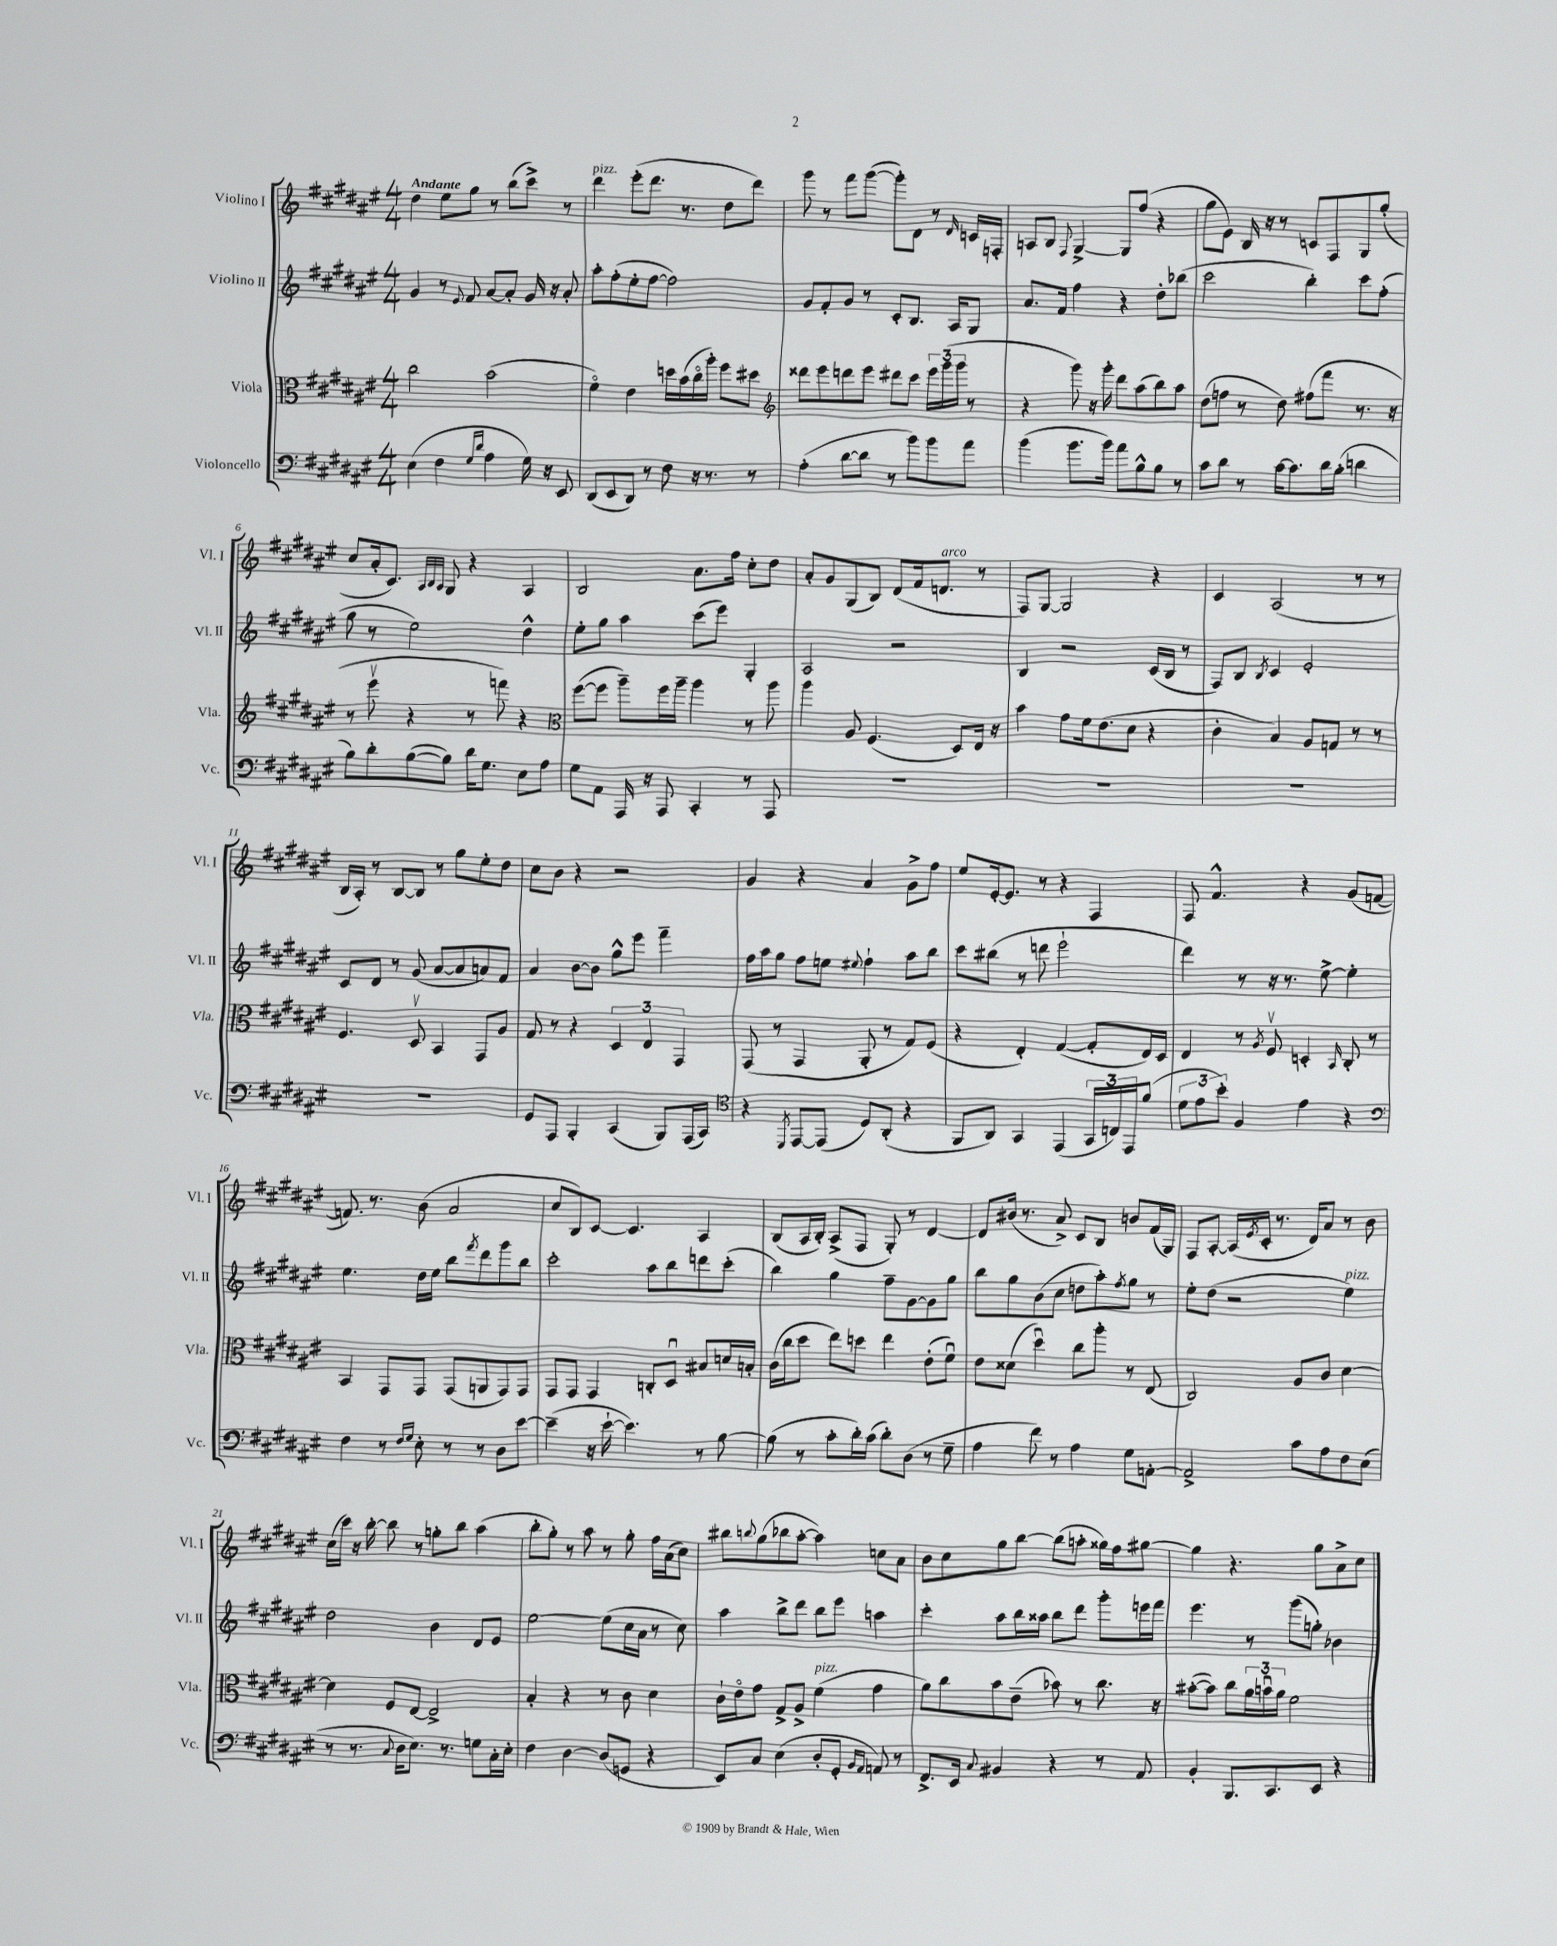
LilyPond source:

<<
\new StaffGroup <<
\new Staff = "s0" \with { instrumentName = "Violino I" shortInstrumentName = "Vl. I" } {
    \clef treble \key fis \major \numericTimeSignature \time 4/4 \tempo "Andante"
    dis''4 eis''8 gis''8 r8 b''8( cis'''8->) r8 |
    dis'''4^\markup { \italic "pizz." } eis'''8-.( dis'''8. r8. dis''8 dis'''8) |
    gis'''8 r8 fis'''8 gis'''8~( gis'''8-.) dis'8 r8 \grace { dis'16 } c'16 f16-. |
    a8 b8 \appoggiatura { fis8 } gis4~-> gis8 fis''8( r4 |
    gis''8 eis'8) b16 r16 r8 c'8 fis8 gis8 gis''8-.( |
    cis''8 ais'16-. cis'8.) \grace { ais32 b32 ais32 } gis8 r4 ais4 |
    b2 ais'8. fis''16 cis''8-. dis''8 |
    ais'8-. gis'8 gis8( b8) dis'8( fis'16 d'8.^\markup { \italic "arco" } r8 |
    fis8) gis8~ gis2 r4 |
    cis'4 ais2( r8 r8 |
    b16 ais16-.) r8 b8~ b8 r8 gis''8 eis''8-. dis''8 |
    cis''8 b'8 r4 r2 |
    gis'4 r4 ais'4 gis'8-> fis''8 |
    eis''8 eis'16~-. eis'8. r8 r4 fis4 |
    fis8 fis'4.-^ r4 gis'8( f'8~ |
    f'8.) r8. b'8( ais'2 |
    cis''8 b8) cis'8~ cis'4. ais4 |
    b8( ais16 b16-.) ais8->( fis8 gis8-.) r8 dis'4~ |
    dis'8 bis'16( r8. ais'8->) cis'8 b8 b'8 fis'16( gis16) |
    fis8 ais8~-. ais16( \acciaccatura { eis'8 } cis'16-. r8. dis'16) ais'8 r8 b'8 |
    cis''16( cis'''16) r16 b''16~-. b''8 r8 g''8-. b''8 ais''4( |
    b''8-. gis''8-.) r8 ais''8 r8 gis''8-. fis''16 ais'16( cis''8) |
    bis''8 \appoggiatura { b''8 } gis''8( bes''8 ais''8~-. ais''4) c''8 ais'8 |
    b'8 cis''8 gis''8 b''8~ b''8( a''8-. gisis''16) fis''16 gis''8~ |
    gis''4 r4. gis''8 ais'8-> cis''8 \bar "|." |
}
\new Staff = "s1" \with { instrumentName = "Violino II" shortInstrumentName = "Vl. II" } {
    \clef treble \key fis \major \numericTimeSignature \time 4/4
    gis'4 r8 \appoggiatura { eis'8 } fis'8 ais'8~ ais'8-. gis'16 r16 ais'8-. |
    ais''8-. fis''8-.( eis''8-. fis''8~ fis''2) |
    gis'8 fis'8-. gis'8 r8 cis'8-. b8. ais16 gis8 |
    ais'8. fis'16 fis''4 r4 dis''8-. bes''8( |
    cis'''2 b''4-.) cis'''8 fis''8-.( |
    gis''8 r8 eis''2) dis''4-^ |
    eis''8-. gis''8 ais''4 cis'''8( eis'''8) gis4-. |
    ais2 r2 |
    b4 r2 cis'16( b16 r8 |
    fis8) b8 \acciaccatura { b8 } cis'4 eis'2-. |
    cis'8 dis'8 r8 gis'8( ais'8~ ais'8 a'8) fis'8 |
    ais'4 b'8~ b'8 gis''8-^ eis'''8 fis'''4-- |
    fis''16 ais''16 gis''8 fis''8 e''8 \appoggiatura { eis''8 } fis''4-! ais''8 b''8 |
    cis'''8 bis''8( r8 d'''8 eis'''2-! |
    dis'''4) r8 r16 r8. eis''8~-> eis''4-. |
    eis''4. dis''16 eis''16 b''8 \acciaccatura { fis'''8 } dis'''8 gis'''8 b''8 |
    cis'''2-. ais''8 b''8 d'''8 cis'''8-.( |
    b''4) gis''4 fis''8-- gis'8~ gis'8 gis''8 |
    b''8 gis''8 b'8( cis''8 d''8 ais''8-.) \acciaccatura { fis''8 } gis''8 r8 |
    eis''8-. dis''8( r2 eis''4^\markup { \italic "pizz." }) |
    dis''2 b'4 dis'8 eis'8 |
    eis''2~ eis''8( cis''16 ais'16 r8 cis''8) |
    ais''4 b''8-> dis'''8 b''8 eis'''8 a''4 |
    cis'''4-. ais''8 b''16 aisis''16 b''8 dis'''8 gis'''8-. e'''16 fis'''16 |
    eis'''4. r8 gis'''8( g''8-.) bes'4 \bar "|." |
}
\new Staff = "s2" \with { instrumentName = "Viola" shortInstrumentName = "Vla." } {
    \clef alto \key fis \major \numericTimeSignature \time 4/4
    cis''2 b'2( |
    fis'4\flageolet) eis'4 d''16 b'16( cis''16\flageolet ais''16-.) fis''8 dis''8 |
    \clef treble disis'''8 eis'''8 d'''8 eis'''8 dis'''8 cis'''8 \tuplet 3/2 { eis'''16 gis'''16( gis'''16 } r8 |
    r4 gis'''8) r16 gis'''16-. dis'''8 ais''8( b''8) ais''8 |
    dis''8( f''8 r8 dis''8) fis''8( fis'''8 r8. r16 |
    r8 eis'''8\upbow r4 r8 f'''8) r4 |
    \clef alto fis''8~( fis''8 ais''8--) fis''16 ais''16-- ais''4 r8 ais''8 |
    ais''4 ais8 fis4.( dis8) eis16 r16 |
    b'4 gis'8 fis'16 eis'8.( dis'8 r4 |
    cis'4-. b4) ais8 g8 r8 r8 |
    fis4. dis8\upbow b,4 gis,8 ais8 |
    gis8 r8 r4 \tuplet 3/2 { dis4 eis4 gis,4 } |
    gis,8( r8 gis,4 ais,8-. r8 gis8) fis8( |
    r4 eis4-.) gis4~( gis8-. eis16) dis16 |
    eis4 r8 \acciaccatura { ais8 } fis8\upbow d4-. \grace { b,16 } cis8-. r8 |
    b,4 gis,8 gis,8 gis,8( a,8 gis,8) gis,8 |
    gis,8 gis,8 gis,4 c8-. dis8\downbow bis8 d'16 b16-. |
    cis'16( cis''16 dis''8 eis''8) d''8 eis''4 eis'8-.( fis'8\downbow) |
    eis'8 disis'8( dis''4\downbow) cis''8 ais''8-. r8 eis8( |
    cis2) ais8 cis'8 dis'4~ |
    dis'4 fis8 eis8~ eis2-> |
    b4-. r4 r8 cis'8 dis'4 |
    cis'16-! eis'16\flageolet gis'8 gis8-> ais8-> fis'4^\markup { \italic "pizz." }( gis'4 |
    ais'8) cis''8 b'8 eis'8--( bes'8) r8 cis''8. r16 |
    bis'8~-.( bis'8) cis''8 \tuplet 3/2 { ais'16 b'16\downbow ais'16 } fis'2 \bar "|." |
}
\new Staff = "s3" \with { instrumentName = "Violoncello" shortInstrumentName = "Vc." } {
    \clef bass \key fis \major \numericTimeSignature \time 4/4
    eis4( fis4 \grace { gis16 dis'16 } ais4 gis16) r16 eis,8 |
    dis,8( eis,8 dis,8) r8 fis8 r16 r8. r8 |
    ais4-.( dis'8~ dis'8 r8 b'8) b'8 ais'8 |
    b'4( b'8. b'16) ais'8 b8-^ b8 r8 |
    cis'8 dis'8 r8 cis'16~ cis'8. dis'16 b16-.( d'4 |
    b8) dis'8-. b8~( b8) dis'16 gis8. eis8 ais8 |
    gis8 ais,8 ais,,16 r16 ais,,8 cis,4-. r8 ais,,8 |
    R1 |
    R1 |
    R1 |
    R1 |
    gis,8 ais,,8 b,,4-. cis,4( b,,8) ais,,16( cis,16) |
    \clef tenor r4 \acciaccatura { dis,8 } eis,8~ eis,8( dis8) ais,8-.( r4 |
    fis,8 ais,8) gis,4 eis,4( \tuplet 3/2 { gis,16 c16) eis,16 } fis'8( |
    \tuplet 3/2 { dis'8 eis'8 b'8-.) } fis4 eis'4 r4 |
    \clef bass fis4 r8 \grace { fis16 gis16 } eis8-. r8 r8 dis8 eis'8~ |
    eis'4--( r16 eis'16~-! eis'4.) r8 b8~ |
    b8( r8 cis'8-. dis'16-.) cis'16( dis'8-.) dis8( r8 gis8-- |
    ais4 fis'8) r8 ais4 gis8 a,8~-. |
    a,2-> cis'8 ais8 fis8 eis8( |
    r8 r8. \appoggiatura { cis8 } dis16 eis8.) r8. g8 cis16-. eis16-. |
    fis4 dis4~ dis8( g,8 r4 |
    eis,8) cis8 eis4( dis8-. gis,8-. \grace { b,16 ais,16 } a,8) r8 |
    fis,8.-> eis,16 \appoggiatura { cis8 } bis,4 r4 r8 ais,8 |
    b,4-. b,,8. cis,8. eis,8 r4 \bar "|." |
}
>>
>>
